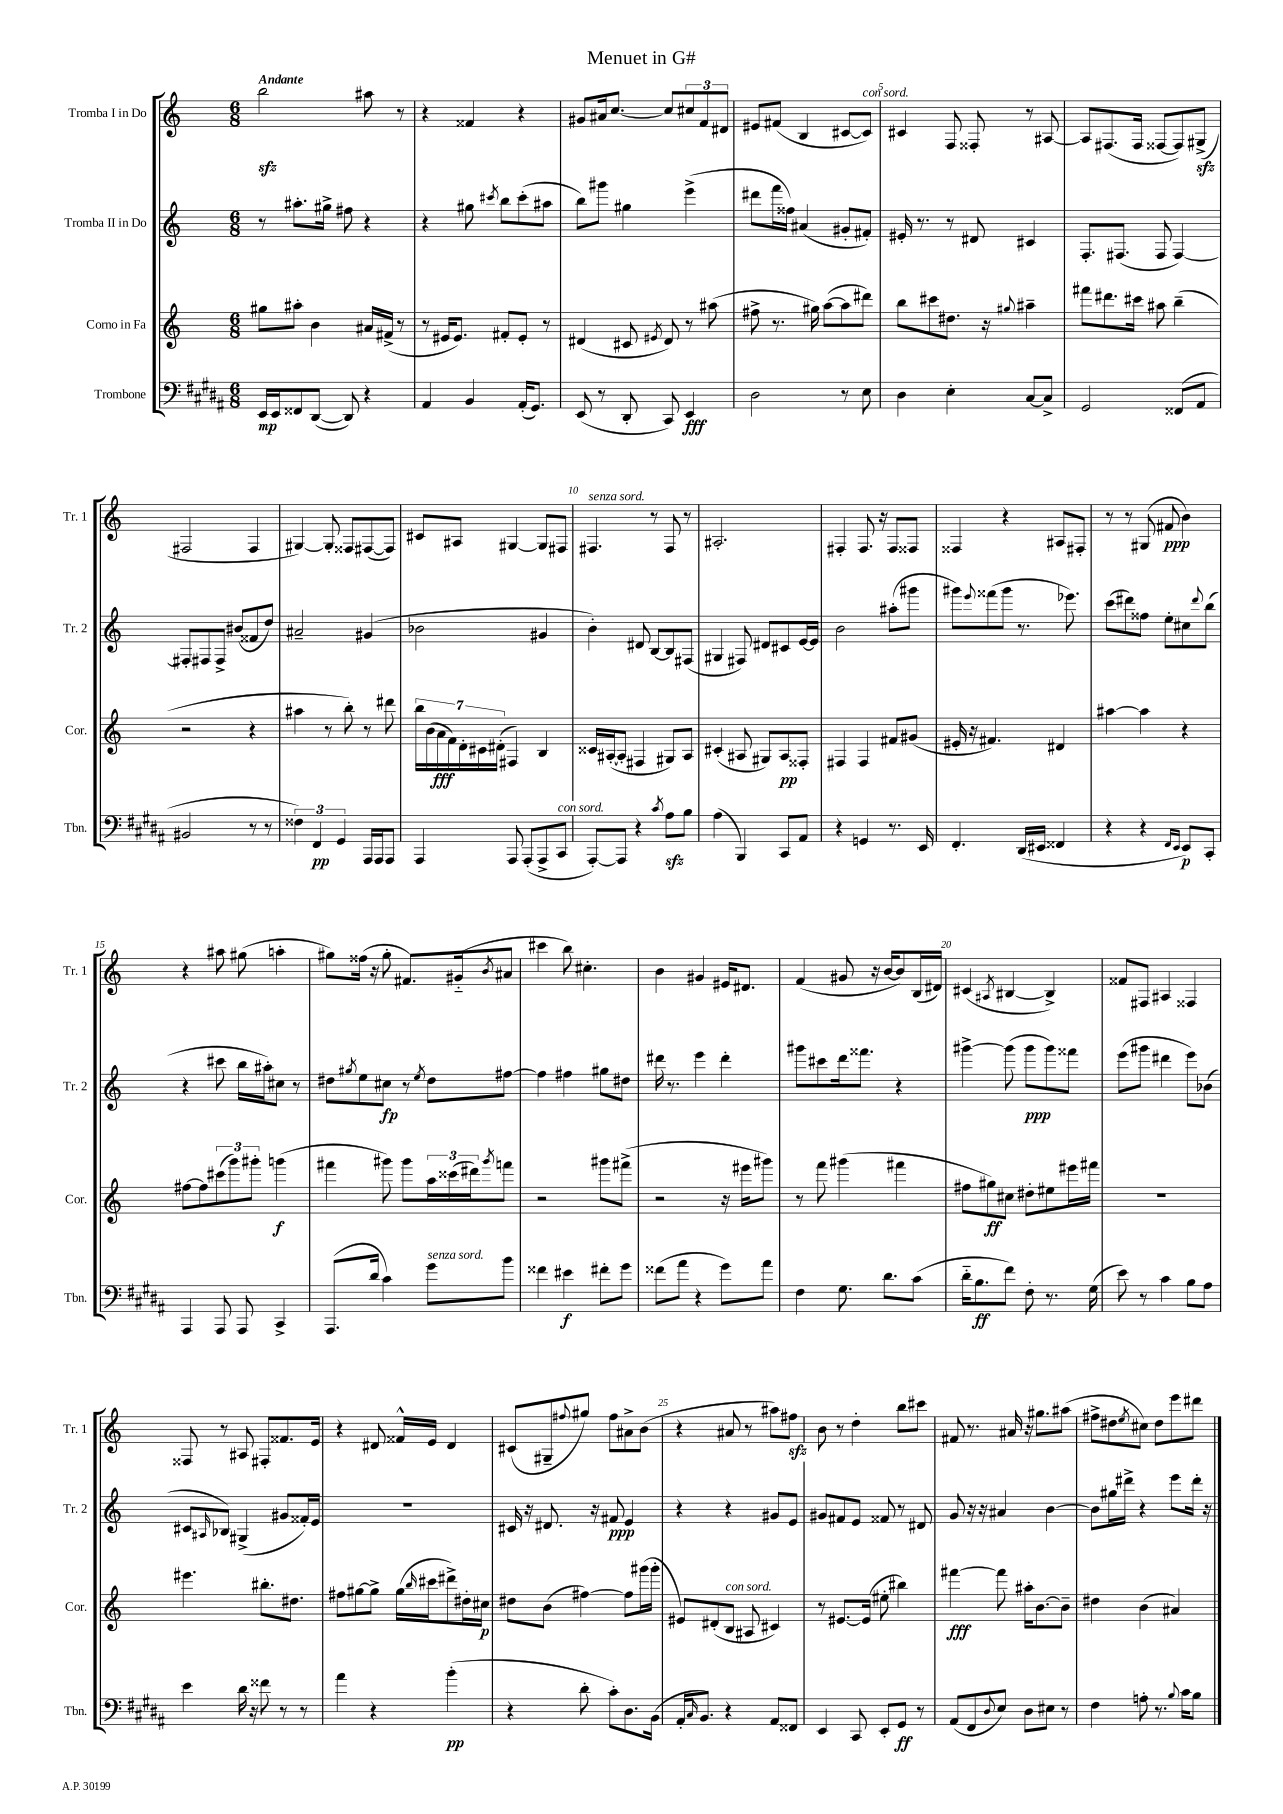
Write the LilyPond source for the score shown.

\header { title = "Menuet in G#" }
<<
\new StaffGroup <<
\new Staff = "s0" \with { instrumentName = "Tromba I in Do" shortInstrumentName = "Tr. 1" } {
    \clef treble \key c \major \numericTimeSignature \time 6/8 \tempo "Andante"
    b''2\sfz ais''8 r8 |
    r4 fisis'4 r4 |
    gis'8 ais'16 c''8.~ c''8 \tuplet 3/2 { cis''8 f'8 dis'8 } |
    eis'8 fis'8( b4 cis'8~ cis'8^\markup { \italic "con sord." }) |
    cis'4 f8 fisis8-. r8 ais8~ |
    ais8 fis8.( fis16 fisis8~ fisis8) gis8->\sfz( |
    fis2 fis4 |
    gis4~) gis8-. fisis8 fis8~( fis8) |
    cis'8 ais8 gis4~ gis8 fis8 |
    fis4.^\markup { \italic "senza sord." } r8 fis8 r8 |
    ais2.-. |
    fis4-. fis8. r16 fis8 fisis8 |
    fisis4 r4 ais8 fis8-. |
    r8 r8 gis8( fis'8\ppp b'4) |
    r4 ais''8 gis''8( a''4-. |
    gis''8) fisis''16( r16 gis''8-. fis'8.) gis'16-_( \acciaccatura { b'8 } ais'8 |
    cis'''4 b''8) cis''4.-. |
    b'4 gis'4 eis'16 dis'8. |
    f'4( gis'8 r16 b'16~ b'8) b16( dis'16) |
    cis'4( \acciaccatura { ais8 } bis4~ bis4->) |
    fisis'8 fis8 ais4 fisis4 |
    fisis8 r8 ais8 fis8-. fisis'8. e'16 |
    r4 dis'8 fisis'16-^ e'16 dis'4 |
    cis'8( gis8-- \appoggiatura { fis''8 } gis''8) fis''8 ais'8-> b'8( |
    r4 ais'8 r8 ais''8) fis''8\sfz |
    b'8 r8 d''4-. b''8 cis'''8 |
    fis'8 r8. ais'16 r16 gis''8. ais''8( |
    fis''8-> dis''8 \acciaccatura { e''8 } cis''8) dis''8 e'''8 dis'''8 \bar "|." |
}
\new Staff = "s1" \with { instrumentName = "Tromba II in Do" shortInstrumentName = "Tr. 2" } {
    \clef treble \key c \major \numericTimeSignature \time 6/8
    r8 ais''8.-. gis''16-> fis''8 r4 |
    r4 gis''8 \acciaccatura { cis'''8 } b''8 cis'''8-.( ais''8 |
    b''8) gis'''8 gis''4 e'''4->( |
    dis'''8 f'''16 fisis''16) ais'4( gis'8-. fis'8-.) |
    eis'16-. r8. r8 dis'8 cis'4 |
    f8.-. fis8.( fis8 fis4~) |
    fis8-. fis8 fis8-> bis'8( fisis'8 d''8) |
    ais'2-- gis'4( |
    bes'2 gis'4 |
    b'4-.) dis'8 b8~ b8 fis8( |
    gis4 fis8) dis'8 cis'8 e'16~ e'16 |
    b'2 ais''8-.( gis'''8 |
    gis'''8) \appoggiatura { e'''8 } fisis'''8( gis'''8 r8. ees'''8.) |
    c'''8( dis'''8) fisis''8 e''8-. cis''8 \appoggiatura { dis'''8 } b''8( |
    r4 cis'''8 b''16 ais''16-.) cis''8 r8 |
    dis''8 \acciaccatura { gis''8 } e''8 cis''8\fp r8 \acciaccatura { e''8 } dis''8 fis''8~ |
    fis''4 fis''4 gis''8 dis''8 |
    dis'''16 r8. e'''4 dis'''4-. |
    gis'''8 cis'''8 d'''16 fisis'''8. r4 |
    gis'''4~-> gis'''8( gis'''8\ppp gis'''8) fisis'''8 |
    e'''8( gis'''8 dis'''4 e'''8) bes'8( |
    cis'8 \grace { ais16 } bes8) gis4->( gis'8 fisis'16-.) e'16 |
    R2. |
    cis'16 r16 dis'8. r16 fis'8\ppp e'4 |
    r4 r4 gis'8 e'8 |
    gis'8 fis'8 e'8 fisis'8 r8 dis'8 |
    g'8 r16 r16 ais'4 b'4~ |
    b'8 gis''16 dis'''16-> r4 e'''8 dis'''16-. r16 \bar "|." |
}
\new Staff = "s2" \with { instrumentName = "Corno in Fa" shortInstrumentName = "Cor." } {
    \clef treble \key c \major \numericTimeSignature \time 6/8
    gis''8 ais''8-. b'4 ais'16 fis'16->( r8 |
    r8 eis'16 eis'8.) fis'8-. eis'8-. r8 |
    dis'4( cis'8 \acciaccatura { eis'8 } dis'8) r8 ais''8( |
    fis''8-> r8. gis''16) a''8~( a''8 dis'''8) |
    b''8 cis'''8 dis''8. r16 \appoggiatura { gis''8 } ais''4-- |
    fis'''8 dis'''8. cis'''16 ais''8 b''4--( |
    r2 r4 |
    ais''4 r8 b''8-.) r8 dis'''8 |
    \tuplet 7/4 { b''16 b'16( a'16\fff f'16) d'16-. cis'16 dis'16-.( } fis4) b4 |
    cisis'16 ais16~-.( ais8-. fis4 gis8) ais8 |
    cis'4-.( ais8 gis8) ais8\pp fisis8-. |
    fis4 fis4 fis'8 gis'8( |
    eis'16-. r16 fis'4.) dis'4 |
    ais''4~ ais''4 r4 |
    fis''8~ fis''8 \tuplet 3/2 { cis'''8( g'''8) gis'''8-. } g'''4\f( |
    fis'''4 gis'''8) gis'''8 \tuplet 3/2 { a''16 cisis'''16( dis'''16) } \acciaccatura { gis'''8 } f'''8 |
    r2 gis'''8 fis'''8->( |
    r2 r16 eis'''16 gis'''8) |
    r8 f'''8 gis'''4( fis'''4 |
    fis''8 gis''8\ff) cis''8 dis''8-. eis''8 eis'''16 fis'''16 |
    R2. |
    eis'''4. bis''8.-. dis''8. |
    fis''8 gis''8~ gis''8-> gis''16( \grace { b''16 } cis'''16 dis'''8->) dis''16-. cis''16\p |
    dis''8 b'8( fis''4~) fis''8 gis'''16( gis'''16-. |
    eis'8) dis'8-.( b8^\markup { \italic "con sord." } ais8 cis'4) |
    r8 eis'8.~ eis'16( eis''8-. bis''4) |
    fis'''4~\fff fis'''8 ais''16-. b'8.~ b'8-- |
    dis''4 b'4( ais'4) \bar "|." |
}
\new Staff = "s3" \with { instrumentName = "Trombone" shortInstrumentName = "Tbn." } {
    \clef bass \key b \major \numericTimeSignature \time 6/8
    e,16\mp e,16 fisis,8 dis,8~( dis,8) r4 |
    ais,4 b,4 ais,16-.( gis,8.) |
    e,8( r8 dis,8-. cis,8) e,4\fff |
    dis2 r8 e8 |
    dis4 e4-. cis8~ cis8-> |
    gis,2 fisis,8( ais,8 |
    bis,2 r8 r8 |
    \tuplet 3/2 { fisis4) fis,4\pp gis,4 } ais,,16 ais,,16 ais,,8 |
    ais,,4 ais,,8 ais,,8-.( ais,,8-> cis,8^\markup { \italic "con sord." } |
    ais,,8~-.) ais,,8 r4 \acciaccatura { cis'8 } ais8\sfz b8 |
    ais4( b,,4) cis,8 ais,8 |
    r4 g,4 r8. e,16 |
    fis,4.-. dis,16( eis,16 fisis,4 |
    r4 r4 \grace { fis,16 e,16 } e,8\p) cis,8-. |
    ais,,4 ais,,8 ais,,8 cis,4-> |
    ais,,8.( dis'16 cis'4) gis'8^\markup { \italic "senza sord." } b'8 |
    fisis'4 eis'4\f fis'8-. gis'8 |
    fisis'8( ais'8 r4 gis'8) ais'8 |
    fis4 gis8. dis'8. cis'8( |
    dis'16-_ b8.\ff fis'8) fis8-. r8. gis16( |
    e'8) r8 cis'4 b8 ais8 |
    e'4 dis'16 r16 fisis'8 r8 r8 |
    ais'4 r4 b'4-.\pp( |
    r4 dis'8-. cis'8-.) dis8. b,16( |
    ais,16-. \grace { cis16 } b,8.) r4 ais,8 fisis,8 |
    e,4 cis,8 e,8-. gis,8\ff r8 |
    ais,8( fis,8 \appoggiatura { dis8 } e8) dis8 eis8 r8 |
    fis4 a8-. r8. \appoggiatura { b8 } cis'16 b8 \bar "|." |
}
>>
>>
\layout { \context { \Score \override BarNumber.break-visibility = ##(#f #t #t) barNumberVisibility = #(every-nth-bar-number-visible 5) } }
